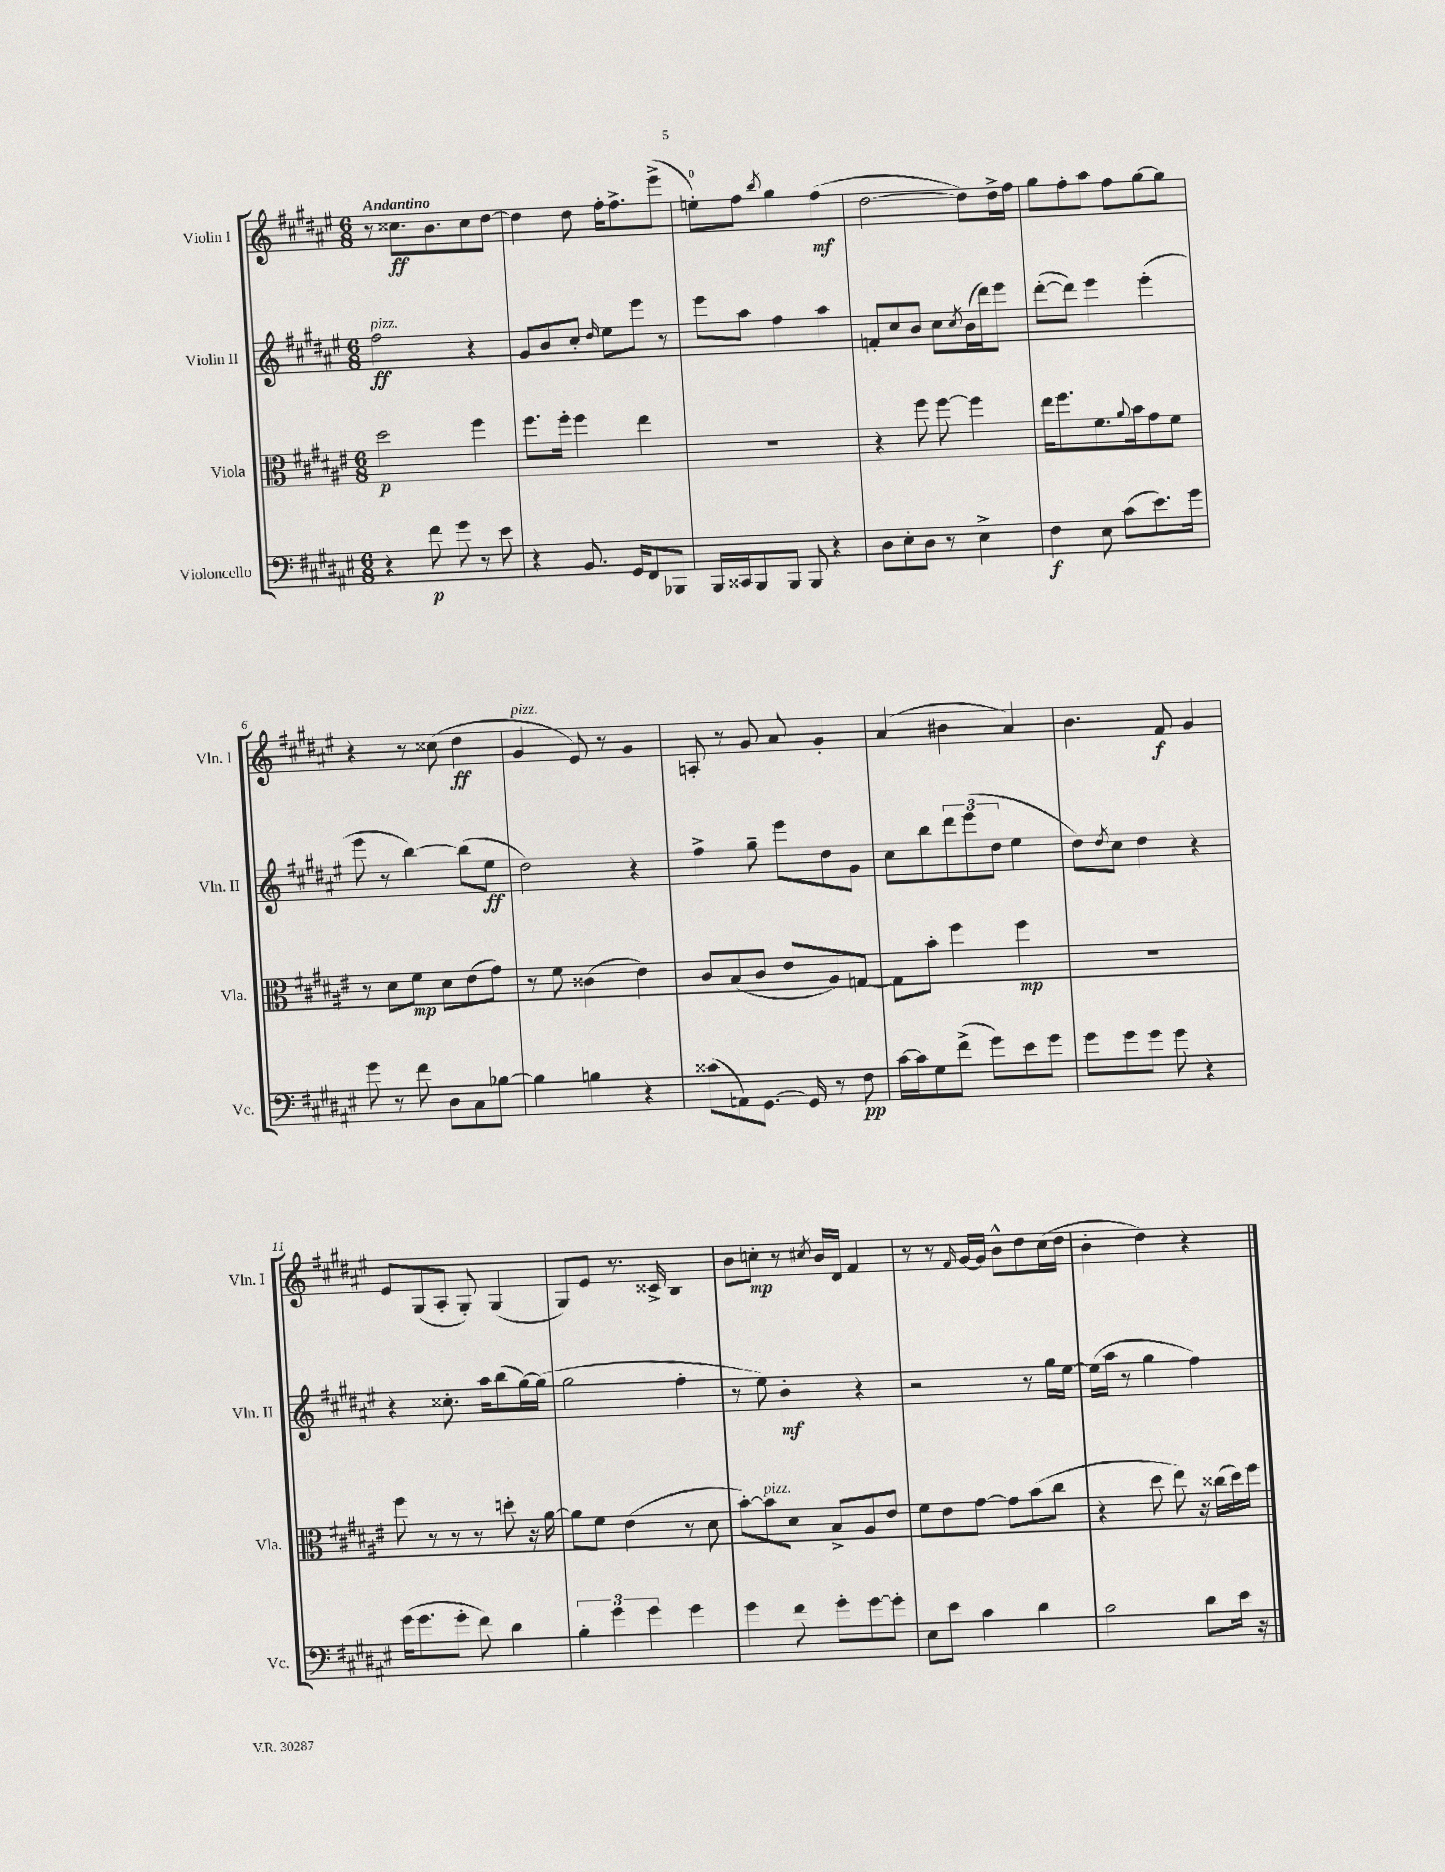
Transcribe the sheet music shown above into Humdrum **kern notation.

**kern	**kern	**kern	**kern
*staff4	*staff3	*staff2	*staff1
*clefF4	*clefC3	*clefG2	*clefG2
*k[f#c#g#d#a#e#]	*k[f#c#g#d#a#e#]	*k[f#c#g#d#a#e#]	*k[f#c#g#d#a#e#]
*M6/8	*M6/8	*M6/8	*M6/8
4r	2dd#	2ff#	8r
.	.	.	8.cc##
8f#	.	.	.
.	.	.	8.b
8g#	.	.	.
8r	4ff#	4r	8cc##
8e#	.	.	[8dd#
=	=	=	=
4r	8.ff#	8g#	4dd#]
.	.	8b	.
.	16ff#'	.	.
8.BB	4ff#	8cc#'	8dd#
.	.	16qqdd#	.
.	.	8ee#	16ff#'
16GG#	.	.	8.ff#^
8FF#	4ee#	8eee#	.
8BBB-	.	8r	(8eee#^
=	=	=	=
16BBB	2.r	8eee#	8ee')
16CC##	.	.	.
8BBB	.	8aa#	8ff#
.	.	.	8qbb
8BBB	.	4ff#	4gg#
8BBB	.	.	.
4r	.	4aa#	(4ff#
=	=	=	=
8D#	4r	8f'	[2dd#
8E#'	.	8cc#	.
8D#	8ff#	8b	.
8r	[8ff#	8cc#	.
.	.	8qcc#	.
4E#^	4ff#]	(16b	8dd#])
.	.	16ddd#)	.
.	.	8eee#	16dd#^
.	.	.	16ff#
=	=	=	=
4F#	16ee#	([8ddd#'	8gg#
.	8.ff#	.	.
.	.	8ddd#])	8ff#'
8E#	8.f#	4eee#	8aa#
(8c#	.	.	8ff#
.	8qqa#	.	.
.	16b	.	.
8.e#)	8g#	(4eee#'	[8gg#
.	8f#	.	8gg#]
16g#	.	.	.
=	=	=	=
8g#	8r	8eee#	4r
8r	8d#	8r	.
8f#	8f#	[4bb)	8r
8D#	8d#	.	(8cc##
8C#	(8e#	(8bb]	4dd#
[8B-	8g#)	8ee#	.
=	=	=	=
4B-]	8r	2dd#)	4g#
.	8f#	.	.
4B	(4c##	.	8e#)
.	.	.	8r
4r	4e#)	4r	4g#
=	=	=	=
(8c##	8c#	4ff#^	8A'
8AA)	(8B	.	8r
[8.GG#	8c#	8gg#~	8g#
.	8e#	8eee#	8a#
16GG#]	.	.	.
8r	8A#)	8dd#	4g#'
8F#	[8G	8g#	.
=	=	=	=
[16c#	8G]	8cc#	(4a#
16c#]	.	.	.
8G#	8b'	8bb	.
(8f#^	4ff#	12ddd#	4b#
.	.	(12eee#	.
8g#)	.	.	.
.	.	12dd#	.
8e#	4ff#	4ee#	4a#)
8g#	.	.	.
=	=	=	=
8g#	2.r	8dd#)	4.b
.	.	8qdd#	.
8g#	.	8cc#	.
8g#	.	4dd#	.
8g#	.	.	8f#
4r	.	4r	4g#
=	=	=	=
(16g#	8ff#	4r	8e#
8.g#	.	.	.
.	8r	.	(8G#
8g#'	8r	8.cc##'	8A#'
8f#)	8r	.	8G#')
.	.	16aa#	.
4d#	8dd'	(8bb	(4G#
.	16r	[16gg#)	.
.	[16a#	(16gg#]	.
=	=	=	=
6B'	8a#]	2gg#	8G#)
.	8f#	.	8e#
6g#	.	.	.
.	(4e#	.	8.r
6g#	.	.	.
.	.	.	16c##^
4g#	8r	4ff#'	4B
.	8d#	.	.
=	=	=	=
4g#	[8b')	8r	8b
.	8b]	8ee#)	8cc'
8f#	8d#	4b'	8r
.	.	.	8qcc#
8g#'	8B^	.	16b
.	.	.	16d#
[8g#	8A#	4r	4f#
8g#']	8e#	.	.
=	=	=	=
8E#	8f#	2r	8r
8e#	8e#	.	8r
.	.	.	16qqf#
4c#	[8g#	.	[16g#
.	.	.	16g#]
.	8g#]	.	8b^^
4d#	(8b	8r	8dd#
.	8cc#	16gg#	(16cc#
.	.	[16ee#	16dd#
=	=	=	=
2c#	4r	(16ee#]	4b'
.	.	16aa#	.
.	.	8r	.
.	8dd#	4gg#	4dd#)
.	8ee#)	.	.
8d#	16r	4ff#)	4r
.	(16cc##	.	.
16e#	16dd#)	.	.
16r	16ff#	.	.
==	==	==	==
*-	*-	*-	*-
